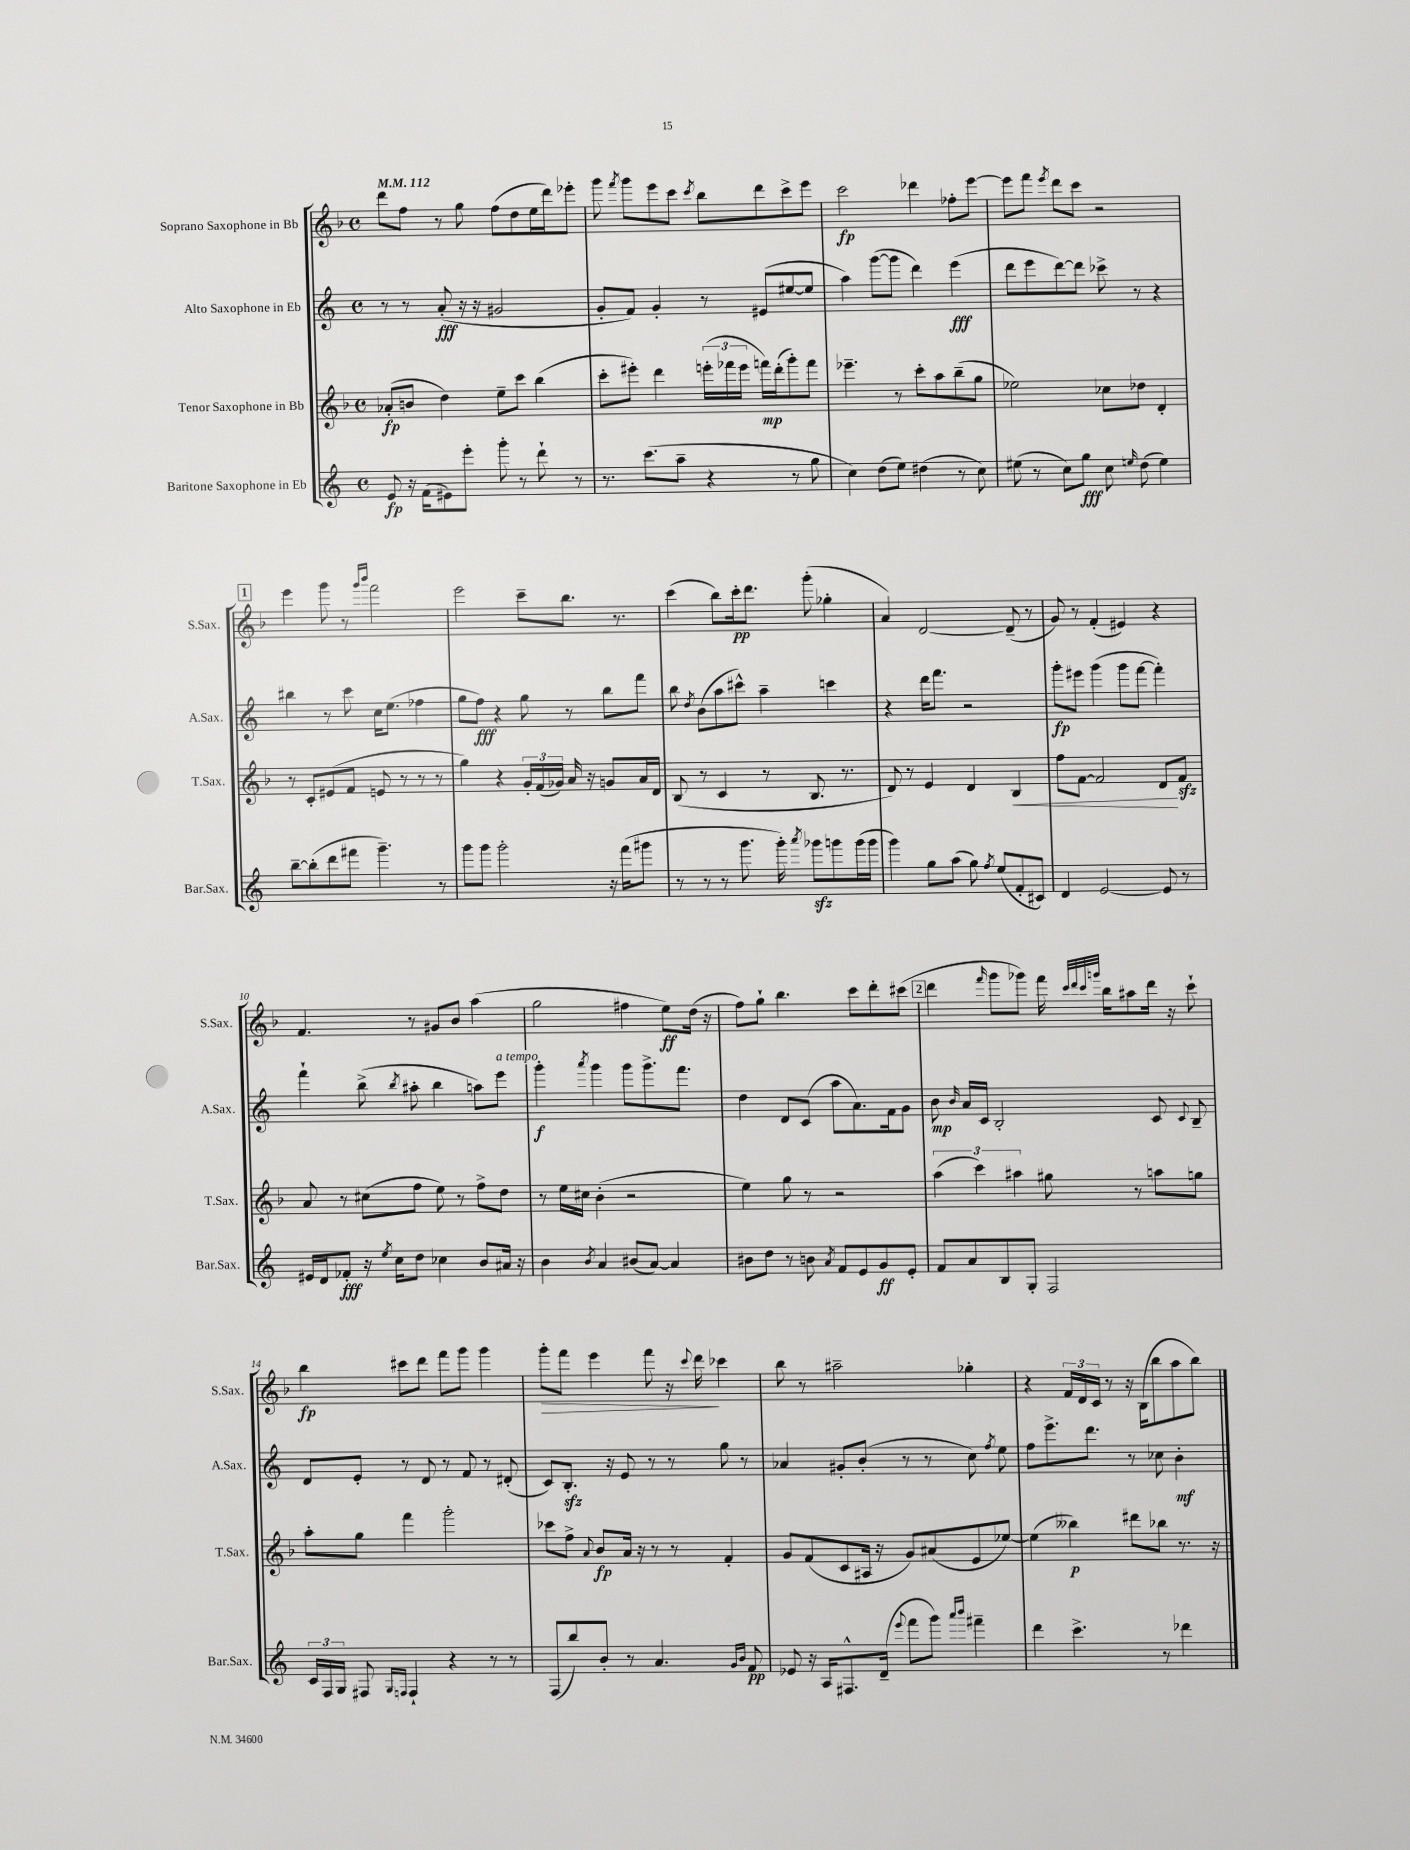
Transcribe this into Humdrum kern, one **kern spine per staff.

**kern	**dynam	**kern	**dynam	**kern	**dynam	**kern	**dynam
*part4	*part4	*part3	*part3	*part2	*part2	*part1	*part1
*staff4	*staff4	*staff3	*staff3	*staff2	*staff2	*staff1	*staff1
*I"Baritone Saxophone in Eb	*	*I"Tenor Saxophone in Bb	*	*I"Alto Saxophone in Eb	*	*I"Soprano Saxophone in Bb	*
*I'Bar.Sax.	*	*I'T.Sax.	*	*I'A.Sax.	*	*I'S.Sax.	*
*clefG2	*	*clefG2	*	*clefG2	*	*clefG2	*
*k[]	*	*k[b-]	*	*k[]	*	*k[b-]	*
*M4/4	*	*M4/4	*	*M4/4	*	*M4/4	*
*met(c)	*	*met(c)	*	*met(c)	*	*met(c)	*
*MM112	*	*MM112	*	*MM112	*	*MM112	*
=1	=1	=1	=1	=1	=1	=1	=1
8e/	fp	(8a-X'/L	fp	8r	.	8ddd\L	.
16r	.	8bn/J	.	8r	.	8ff\J	.
(16f\KL	.	.	.	.	.	.	.
8e#X\)	.	4dd\)	.	(8a'/	fff	8r	.
8eee'\J	.	.	.	16r	.	8gg\	.
.	.	.	.	16r	.	.	.
8ggg'\	.	8ee~\L	.	2g#X/	.	(8ff\L	.
8r	.	8ccc\J	.	.	.	8dd\	.
8ddd`\	.	(4bb-\	.	.	.	16ee\L	.
.	.	.	.	.	.	16ddd\J)	.
8r	.	.	.	.	.	8eee-X'\J	.
=2	=2	=2	=2	=2	=2	=2	=2
8.r	.	8ccc'\L	.	8g'/L	.	8ggg\	.
.	.	.	.	.	.	8qfff/	.
.	.	8eee#X'\J)	.	8f/J)	.	8ggg\L	.
(8.ccc\L	.	.	.	.	.	.	.
.	.	4ddd\	.	4g'/	.	8eee\	.
8aa~\J	.	.	.	.	.	8ccc\J	.
.	.	.	.	.	.	8qccc/	.
4r	.	(24eeen'\LL	.	8r	.	8bb-\L	.
.	.	24fff-X\	.	.	.	.	.
.	.	24eee\JJ	.	.	.	.	.
.	.	16fffn\LL)	mp	(8e#X/L	.	8ddd\	.
.	.	(16ddd'\J	.	.	.	.	.
8r	.	8ggg'\)	.	[8ee#X/	.	8ccc^\	.
8gg\	.	8fff\J	.	8ee#/J]	.	8eee\J	.
=3	=3	=3	=3	=3	=3	=3	=3
4cc\)	.	4.eee-X~\	.	4aa\)	.	2ccc\	fp
(8dd\L	.	.	.	([8ggg\L	.	.	.
8ee\J)	.	8r	.	8ggg\J]	.	.	.
(4dd#X\	.	8ccc'\L	.	4ddd\)	.	4ddd-X\	.
.	.	8aa\	.	.	.	.	.
8r	.	(8bb-~\	.	(4eee\	fff	8ff-X'\L	.
8cc\)	.	8gg\J	.	.	.	[8eee\J	.
=4	=4	=4	=4	=4	=4	=4	=4
(8ee#X\	.	2ee-X\)	.	8ddd\L	.	8eee\L]	.
8r	.	.	.	8eee\	.	8fff\J	.
.	.	.	.	.	.	8qeee/	.
8cc\L)	.	.	.	[8ddd\)	.	8ddd\L	.
8gg\J	fff	.	.	8ddd\J]	.	8ccc\J	.
8cc\	.	8cc-X\L	.	8ccc-X^\	.	2r	.
16qqeen/	.	.	.	.	.	.	.
(8dd\	.	8dd-X\J	.	8r	.	.	.
4ee\)	.	4d'/	.	4r	.	.	.
!!LO:LB:g=z
!!LO:REH:place=s1:t=1
=5	=5	=5	=5	=5	=5	=5	=5
[8bb~\L	.	8r	.	4bb#X\	.	4eee\	.
(8bb'\]	.	8c'/L	.	.	.	.	.
8ddd\	.	(8e#X/	.	8r	.	8ggg\	.
8fff#X\J	.	8f/J	.	8ccc\	.	8r	.
.	.	.	.	.	.	16qqggg/LL	.
.	.	.	.	.	.	16qqbbb-/JJ	.
4.ggg~\)	.	8en/	.	16cc\KL	.	2fff\	.
.	.	.	.	(8.ee\J	.	.	.
.	.	8r	.	.	.	.	.
.	.	8r	.	4ff-X\	.	.	.
8r	.	8r	.	.	.	.	.
=6	=6	=6	=6	=6	=6	=6	=6
8ggg\L	.	4gg\)	.	8gg\L	.	2eee\	.
8ggg\J	.	.	.	8ff\J)	fff	.	.
2ggg'\	.	4r	.	4r	.	.	.
.	.	24g'/LL	.	8gg\	.	8ccc~\L	.
.	.	(24f/	.	.	.	.	.
.	.	24g-X/JJ)	.	.	.	.	.
.	.	16a/	.	8r	.	8.bb-\J	.
.	.	16r	.	.	.	.	.
16r	.	8gn/L	.	8bb\L	.	.	.
(16fff\KL	.	.	.	.	.	8.r	.
8ggg#X\J	.	16a/L	.	8fff\J	.	.	.
.	.	16d/JJ	.	.	.	.	.
=7	=7	=7	=7	=7	=7	=7	=7
8r	.	(8B-/	.	8bb\	.	(4ccc\	.
.	.	.	.	8qdd/	.	.	.
8r	.	8r	.	(8b\L	.	.	.
8r	.	4c/	.	8aa\	.	8bb-\L)	.
8.ggg\	.	.	.	8ccc#X^^\J)	.	16ccc'\k	pp
.	.	.	.	.	.	8.ddd\J	.
.	.	8r	.	4aa~\	.	.	.
16ggg'\)	.	.	.	.	.	.	.
8qaaa/	.	.	.	.	.	.	.
8ggg-Xzz\L	.	8.B-/	.	.	.	(8ggg'\	.
8gggn\	.	.	.	4cccn\	.	4gg-X'\	.
.	.	8.r	.	.	.	.	.
(16ggg\L	.	.	.	.	.	.	.
16ggg\JJ	.	.	.	.	.	.	.
=8	=8	=8	=8	=8	=8	=8	=8
4ggg\)	.	8d/)	.	4r	.	4a/)	.
.	.	8r	.	.	.	.	.
8gg\L	.	4e/	.	16ddd\KL	.	[2d/	.
.	.	.	.	8.fff\J	.	.	.
(8aa\J	.	.	.	.	.	.	.
8gg\)	.	4d/	.	2r	.	.	.
8qff/	.	.	.	.	.	.	.
(8ee/L	.	.	.	.	.	.	.
!	!	!	!LO:HP:b	!	!	!	!
8f'/	.	4B-/	<	.	.	(8d~/]	.
8c#X/J)	.	.	.	.	.	8r	.
=9	=9	=9	=9	=9	=9	=9	=9
4d/	.	8ff\L	.	8ggg'\L	fp	8g/)	.
.	.	[8f\J	.	8eee#X\J	.	8r	.
[2e/	.	2f/]	.	(4ggg\	.	(4f'/	.
.	.	.	.	8ggg\L	.	4e#X/)	.
.	.	.	.	[8fff\J	.	.	.
8e/]	.	8d/L	.	4fff'\])	.	4r	.
8r	.	8fzz/J	[	.	.	.	.
!!LO:LB:g=z
=10	=10	=10	=10	=10	=10	=10	=10
16e#X/LL	.	8a/	.	4fff`\	.	4.f/	.
16d/J	.	.	.	.	.	.	.
8f-X'/J	fff	8r	.	.	.	.	.
16r	.	(8cc#X\L	.	(8bb^\	.	.	.
8qee/	.	.	.	.	.	.	.
16cc\KL	.	.	.	.	.	.	.
.	.	.	.	8qbb/	.	.	.
8dd\J	.	8ff\J	.	8aa#X'\	.	8r	.
4cc-X\	.	8ee\)	.	4bb\	.	8g#X/L	.
.	.	8r	.	.	.	8b-/J	.
8b/L	.	8ff^\L	.	8aan\L)	.	(4aa\	.
!	!	!	!	!LO:TX:a:i:t=a tempo	!	!	!
16a#X/Jk	.	8dd\J	.	8eee\J	.	.	.
16r	.	.	.	.	.	.	.
=11	=11	=11	=11	=11	=11	=11	=11
4b\	.	8r	.	4ggg'\	f	2gg\	.
.	.	16ee\LL	.	.	.	.	.
.	.	16cc#X\JJ	.	.	.	.	.
8qb/	.	.	.	8qaaa/	.	.	.
4a/	.	(4b-'\	.	4ggg\	.	.	.
(8b#X/L	.	2r	.	8ggg\L	.	4ff#X\	.
[8a/J)	.	.	.	8.ggg^\	.	.	.
4a/]	.	.	.	.	.	8ee\L)	ff
.	.	.	.	8.fff\J	.	.	.
.	.	.	.	.	.	(16dd\Jk	.
.	.	.	.	.	.	16r	.
=12	=12	=12	=12	=12	=12	=12	=12
8b#X\L	.	4ee\)	.	4dd\	.	8ff\L)	.
8dd\J	.	.	.	.	.	8gg`\J	.
8r	.	8gg\	.	8d/L	.	4.bb-\	.
8bn\	.	8r	.	(8c/J	.	.	.
8qa/	.	.	.	.	.	.	.
8f/L	.	2r	.	8aa\L	.	.	.
8e/	.	.	.	8.a\)	.	8ccc\L	.
8g/	ff	.	.	.	.	8ddd'\	.
.	.	.	.	16f\k	.	.	.
8e'/J	.	.	.	8g\J	.	(8ccc#X\J	.
!!LO:REH:place=s1:t=2
=13	=13	=13	=13	=13	=13	=13	=13
8f/L	.	(6aa\	.	8b\	mp	4ddd\	.
.	.	.	.	16qqb/	.	.	.
8a/	.	.	.	16a/LL	.	.	.
.	.	6ccc\)	.	.	.	.	.
.	.	.	.	16c/JJ	.	.	.
.	.	.	.	.	.	16qqfff/	.
8B/	.	.	.	2B'/	.	8ggg\L	.
.	.	6aa#X\	.	.	.	.	.
8G'/J	.	.	.	.	.	8ggg-X\J)	.
2F/	.	8gg#X\	.	.	.	16fff\	.
.	.	.	.	.	.	32qqccc/LLL	.
.	.	.	.	.	.	32qqddd/	.
.	.	.	.	.	.	32qqccc/	.
.	.	.	.	.	.	32qqgggn/JJJ	.
.	.	.	.	.	.	16bb-\KL	.
.	.	8r	.	.	.	8aa#X\	.
.	.	8aan\L	.	8c/	.	16ddd\Jk	.
.	.	.	.	.	.	16r	.
.	.	.	.	8qqc/	.	.	.
.	.	8ggn\J	.	8B~/	.	8ccc`\	.
!!LO:LB:g=z
=14	=14	=14	=14	=14	=14	=14	=14
24c/LL	.	8aa'\L	.	8d/L	.	4bb-\	fp
24F/	.	.	.	.	.	.	.
24G/JJ	.	.	.	.	.	.	.
8F#X/	.	8gg\J	.	8e'/J	.	.	.
16qqG/LL	.	.	.	.	.	.	.
16qqFn/JJ	.	.	.	.	.	.	.
4F`/	.	4fff\	.	8r	.	8ccc#X\L	.
.	.	.	.	8d/	.	8ddd\J	.
4r	.	2ggg'\	.	8r	.	8fff\L	.
.	.	.	.	8f/	.	8ggg\J	.
8r	.	.	.	8r	.	4ggg\	.
8r	.	.	.	(8d#X'/	.	.	.
=15	=15	=15	=15	=15	=15	=15	=15
!	!	!	!	!	!	!	!LO:HP:b
(8F/L	.	8ccc-X\L	.	8c/L)	.	8ggg'\L	>
8bb/)	.	8ff^\J	.	8.Bzz'/J	.	8fff\J	.
.	.	8qqa/	.	.	.	.	.
8b'/J	.	8b-/L	fp	.	.	4eee\	.
.	.	.	.	16r	.	.	.
8r	.	16a/Jk	.	8e/	.	.	.
.	.	16r	.	.	.	.	.
4.a/	.	8r	.	8r	.	8fff\	.
.	.	8r	.	8r	.	16r	.
.	.	.	.	.	.	8qqccc/	.
.	.	.	.	.	.	16ddd\	.
.	.	4f'/	.	8gg\	.	4ccc-X\	]
16qqg/LL	.	.	.	.	.	.	.
16qqb/JJ	.	.	.	.	.	.	.
8f/	pp	.	.	8r	.	.	.
=16	=16	=16	=16	=16	=16	=16	=16
8e-X/	.	8g/L	.	4a-X/	.	8bb-\	.
16r	.	(8f/	.	.	.	8r	.
16A/KL	.	.	.	.	.	.	.
8.F#X^^/	.	8c/	.	8g#X'/L	.	2aa#X~\	.
.	.	16A#X/Jk	.	(8b'/J	.	.	.
(16d~/Jk	.	16r	.	.	.	.	.
8qqeee/	.	.	.	.	.	.	.
8fff\L	.	8g/L)	.	8r	.	.	.
8ggg\J)	.	(8a#X/	.	8r	.	.	.
16qqaaa/LL	.	.	.	.	.	.	.
16qqbbb/JJ	.	.	.	.	.	.	.
4fff#X~\	.	8e/	.	8cc\)	.	4gg-X'\	.
.	.	.	.	8qff/	.	.	.
.	.	[8ee-X/J)	.	8ee\	.	.	.
=17	=17	=17	=17	=17	=17	=17	=17
4ddd\	.	(4ee-\]	.	8ff\L	.	4r	.
.	.	.	.	8.eee^\	.	.	.
4.ccc^\	.	4bb--X\)	p	.	.	24f/LL	.
.	.	.	.	.	.	24d/	.
.	.	.	.	8.ddd\J	.	.	.
.	.	.	.	.	.	24c/JJ	.
.	.	.	.	.	.	8r	.
.	.	8ddd#X\L	.	8r	.	16r	.
.	.	.	.	.	.	(16B-\KL	.
8r	.	8bb-X\J	.	8cc-X\	.	8bb-\	.
4ddd-X\	.	8.r	.	4b'\	mf	8aa\	.
.	.	.	.	.	.	8bb-\J)	.
.	.	16r	.	.	.	.	.
==	==	==	==	==	==	==	==
*-	*-	*-	*-	*-	*-	*-	*-
